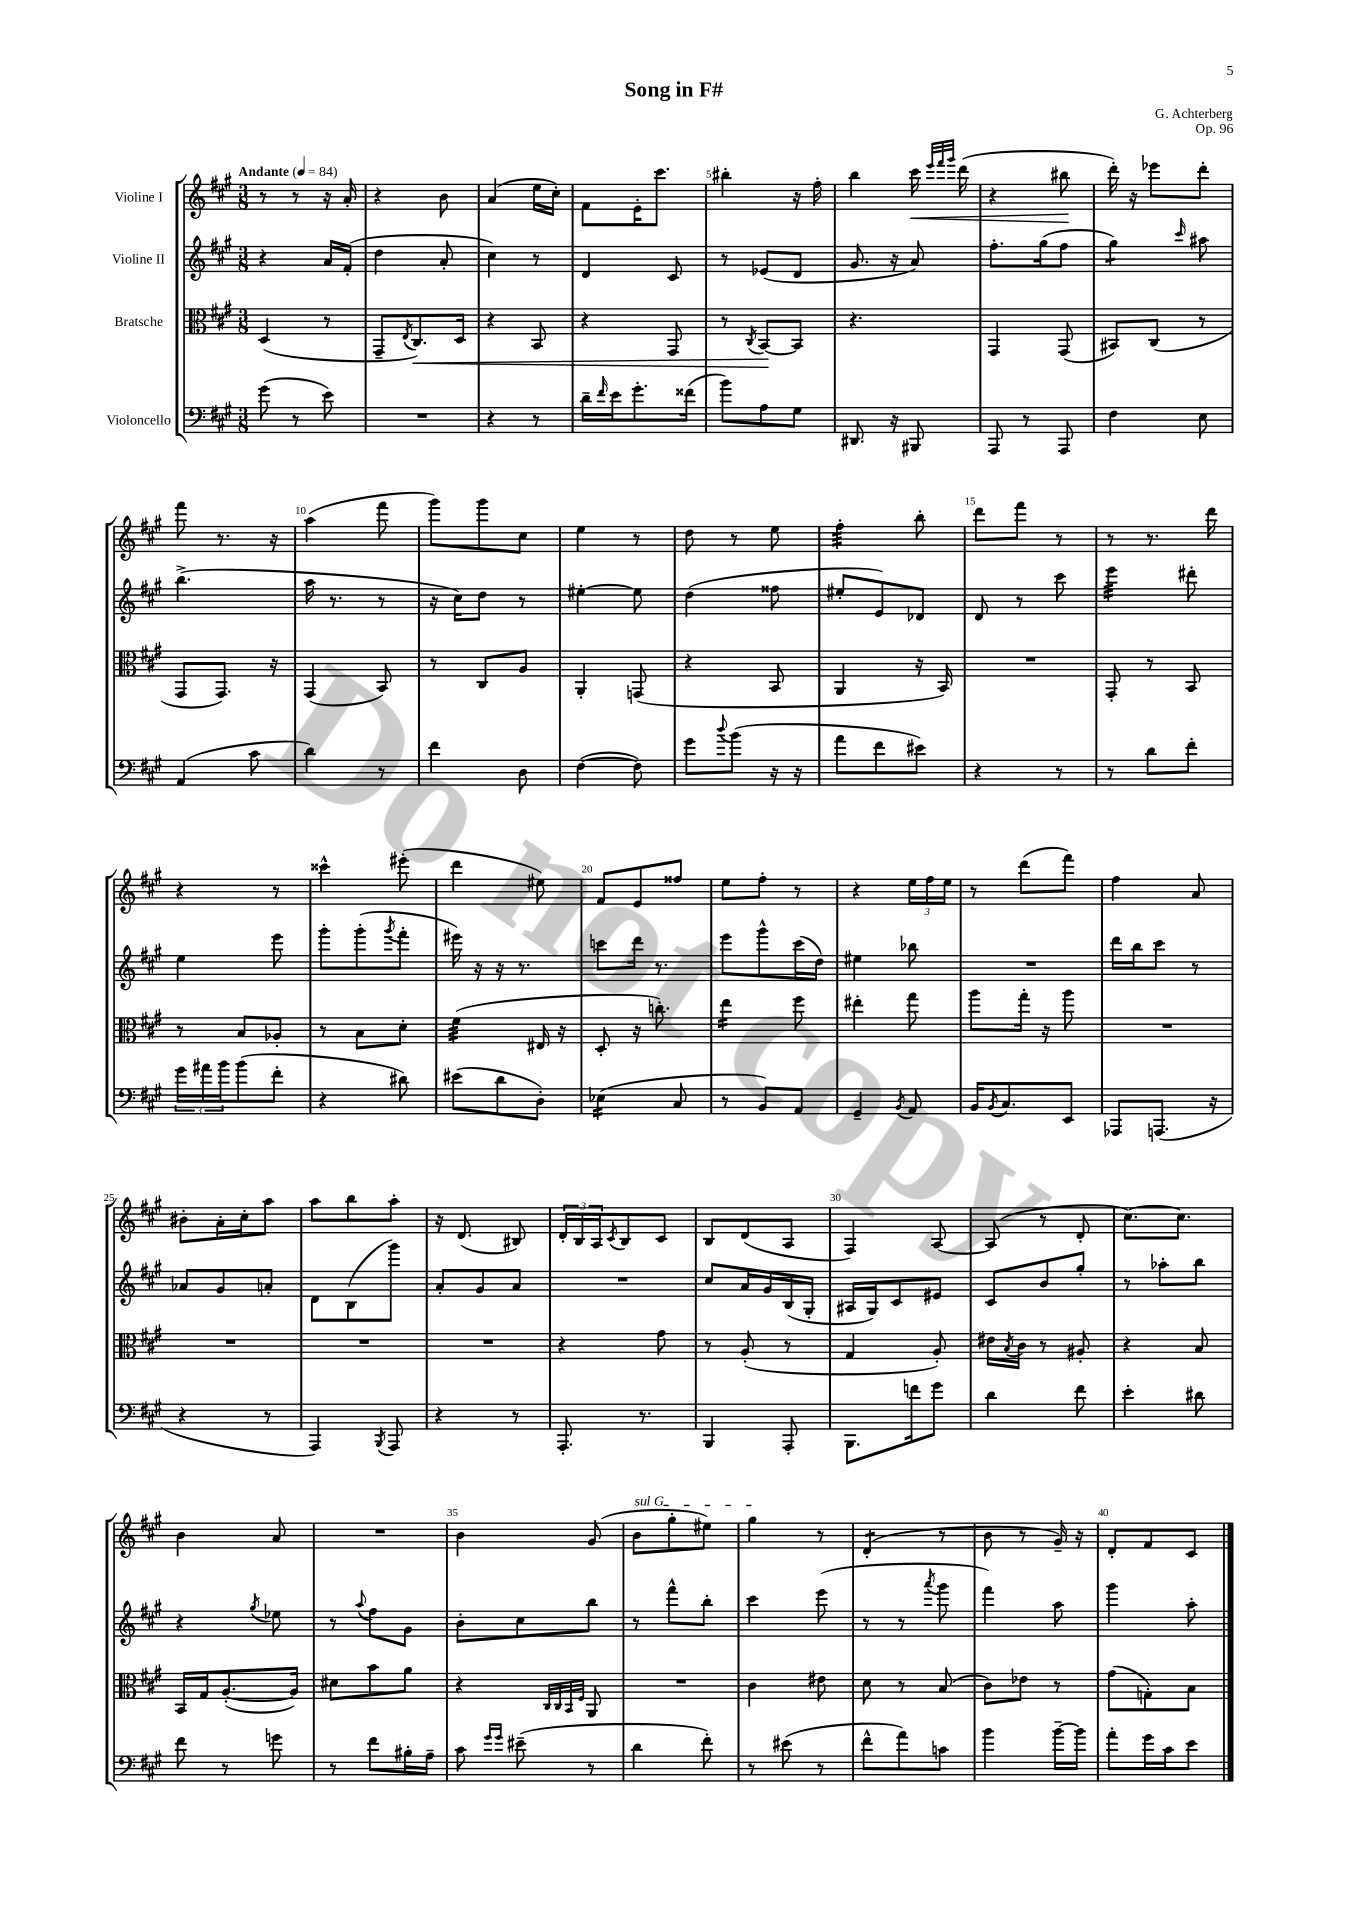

**kern	**kern	**kern	**kern
*staff4	*staff3	*staff2	*staff1
*clefF4	*clefC3	*clefG2	*clefG2
*k[f#c#g#]	*k[f#c#g#]	*k[f#c#g#]	*k[f#c#g#]
*M3/8	*M3/8	*M3/8	*M3/8
*MM84	*MM84	*MM84	*MM84
(8g#	(4D	4r	8r
8r	.	.	8r
8e)	8r	16a	16r
.	.	(16f#'	16a'
=	=	=	=
4.r	8GG#~	4dd	4r
.	8qE	.	.
.	8.C#)	.	.
.	.	8a'	8b
.	16D	.	.
=	=	=	=
4r	4r	4cc#)	(4a
8r	8BB	8r	16ee
.	.	.	16cc#')
=	=	=	=
16d~	4r	4d	8f#
16qqf#	.	.	.
16e	.	.	.
8.g#'	.	.	16e'
.	.	.	8.ccc#
.	8GG#	8c#	.
(16f##	.	.	.
=	=	=	=
8b)	8r	8r	4bb#'
.	8qC#	.	.
8A	[8BB	(8e-	.
8G#	8BB]	8d	16r
.	.	.	16ff#'
=	=	=	=
8.DD#	4.r	8.g#	4bb
16r	.	16r	.
8BBB#	.	8a)	16ccc#
.	.	.	32qqeee
.	.	.	32qqfff#
.	.	.	32qqggg#
.	.	.	(16ddd
=	=	=	=
8AAA	4GG#	8.ff#'	4r
8r	.	.	.
.	.	(16gg#	.
8AAA	(8GG#	8ff#	8bb#
=	=	=	=
4F#	8BB#)	4gg#)	16ddd')
.	.	.	16r
.	(8C#	.	8eee-
.	.	16qqccc#	.
8E	8r	8aa#	8ddd'
=	=	=	=
(4AA	8GG#	(4.bb^	8fff#
.	8.GG#)	.	8.r
8c#	.	.	.
.	16r	.	16r
=	=	=	=
4d)	(4GG#	16aa	(4aa
.	.	8.r	.
8r	8BB)	8r	8fff#
=	=	=	=
4f#	8r	16r	8ggg#)
.	.	16cc#)	.
.	8C#	8dd	8ggg#
8D	8A	8r	8cc#
=	=	=	=
([4F#	4AA'	[4ee#'	4ee
8F#])	(8GG	8ee#]	8r
=	=	=	=
8g#	4r	(4dd	8dd
8qqdd	.	.	.
(8b	.	.	8r
16r	8BB	8ff##	8ee
16r	.	.	.
=	=	=	=
8a	4AA	8ee#'	4ff#'
8f#	.	8e)	.
8e#)	16r	8d-	8bb'
.	16BB)	.	.
=	=	=	=
4r	4.r	8d	8ddd
.	.	8r	8fff#
8r	.	8ccc#	8r
=	=	=	=
8r	8GG#'	4eee	8r
8d	8r	.	8.r
8f#'	8BB	8ddd#'	.
.	.	.	16ddd
=	=	=	=
24g#	8r	4ee	4r
24a#	.	.	.
24b	.	.	.
(8b	8B	.	.
8f#'	8A-'	8eee	8r
=	=	=	=
4r	8r	8ggg#'	4ccc##^^
.	8B	(8ggg#'	.
.	.	8qggg#	.
8d#)	8d'	8fff#'	(8eee#'
=	=	=	=
(8e#	(4f#	16eee#)	4ddd
.	.	16r	.
8d	.	16r	.
.	.	8.r	.
8D')	16E#	.	8ee#)
.	16r	.	.
=	=	=	=
(4E-	8D'	8ccc	8f#
.	16r	16ddd	8e
.	8.cc')	8.r	.
8C#	.	.	8ff##
=	=	=	=
8r	4ee	8eee	8ee
8BB)	.	8ggg#^^	8ff#'
8AA	8ff#	(16ccc#	8r
.	.	16dd)	.
=	=	=	=
4GG#~	4ee#'	4ee#	4r
8qBB	.	.	.
8AA	8gg#	8bb-	24ee
.	.	.	24ff#
.	.	.	24ee
=	=	=	=
16BB	8aa	4.r	8r
8qBB	.	.	.
8.C#	.	.	.
.	16gg#'	.	(8ddd
.	16r	.	.
8EE	8aa	.	8fff#)
=	=	=	=
8AAA-	4.r	16ddd	4ff#
.	.	16bb	.
(8.AAA	.	8ccc#	.
.	.	8r	8a
16r	.	.	.
=	=	=	=
4r	4.r	8a-	8b#'
.	.	8g#	16a'
.	.	.	16cc#'
8r	.	8a'	8aa
=	=	=	=
4AAA)	4.r	8d	8aa
.	.	(8B	8bb
8qBBB	.	.	.
8AAA	.	8ggg#)	8aa'
=	=	=	=
4r	4.r	8a'	16r
.	.	.	(8.d
.	.	8g#	.
8r	.	8a	8B#)
=	=	=	=
8.AAA'	4r	4.r	24d'
.	.	.	24B
.	.	.	24A
.	.	.	8qc#
.	.	.	8B
8.r	.	.	.
.	8g#	.	8c#
=	=	=	=
4BBB	8r	8cc#	8B
.	(8A'	16a	(8d
.	.	16g#	.
8AAA'	8r	(16B	8A
.	.	16G#'	.
=	=	=	=
8.BBB	4G#	16A#	4F#)
.	.	16G#)	.
.	.	8c#	.
16f	.	.	.
8g#	8A')	8e#	[8A
=	=	=	=
4d	16e#	8c#	(8A]
.	8qB	.	.
.	16c#	.	.
.	8r	8b	8r
8f#	8A#'	8gg#'	8d'
=	=	=	=
4e'	4r	8r	[8.cc#)
.	.	8aa-'	.
.	.	.	8.cc#]
8d#	8B	8bb	.
=	=	=	=
8f#	16BB	4r	4b
.	16G#	.	.
8r	([8.A'	.	.
.	.	8qgg#	.
8g	.	8ee-	8a
.	16A])	.	.
=	=	=	=
8r	8d#	8r	4.r
.	.	8qqaa	.
8f#	8b	8ff#	.
16B#'	8a	8g#	.
16A~	.	.	.
=	=	=	=
8c#	4r	8b'	4b
16qqg#	.	.	.
16qqg#	.	.	.
(8e#~	.	8cc#	.
.	32qqC#	.	.
.	32qqC#	.	.
.	32qqBB	.	.
.	32qqF#	.	.
8r	8AA	8bb	(8g#
=	=	=	=
4d	4.r	8r	8b
.	.	8fff#^^	8gg#'
8f#')	.	8bb'	8ee#)
=	=	=	=
8r	4c#	4ccc#	4gg#
(8e#	.	.	.
8r	8e#	(8eee	8r
=	=	=	=
8f#^^	8d	8r	(4d'
8a)	8r	8r	.
.	.	8qaaa	.
8c	(8B	8ggg#	8r
=	=	=	=
4b	8c#)	4fff#)	8b
.	8e-	.	8r
[16b~	8r	8aa	16g#~)
16b]	.	.	16r
=	=	=	=
8a'	(8g#	4ggg#	8d'
16g#	8G')	.	8f#
16c#	.	.	.
8e	8B	8aa'	8c#
==	==	==	==
*-	*-	*-	*-
